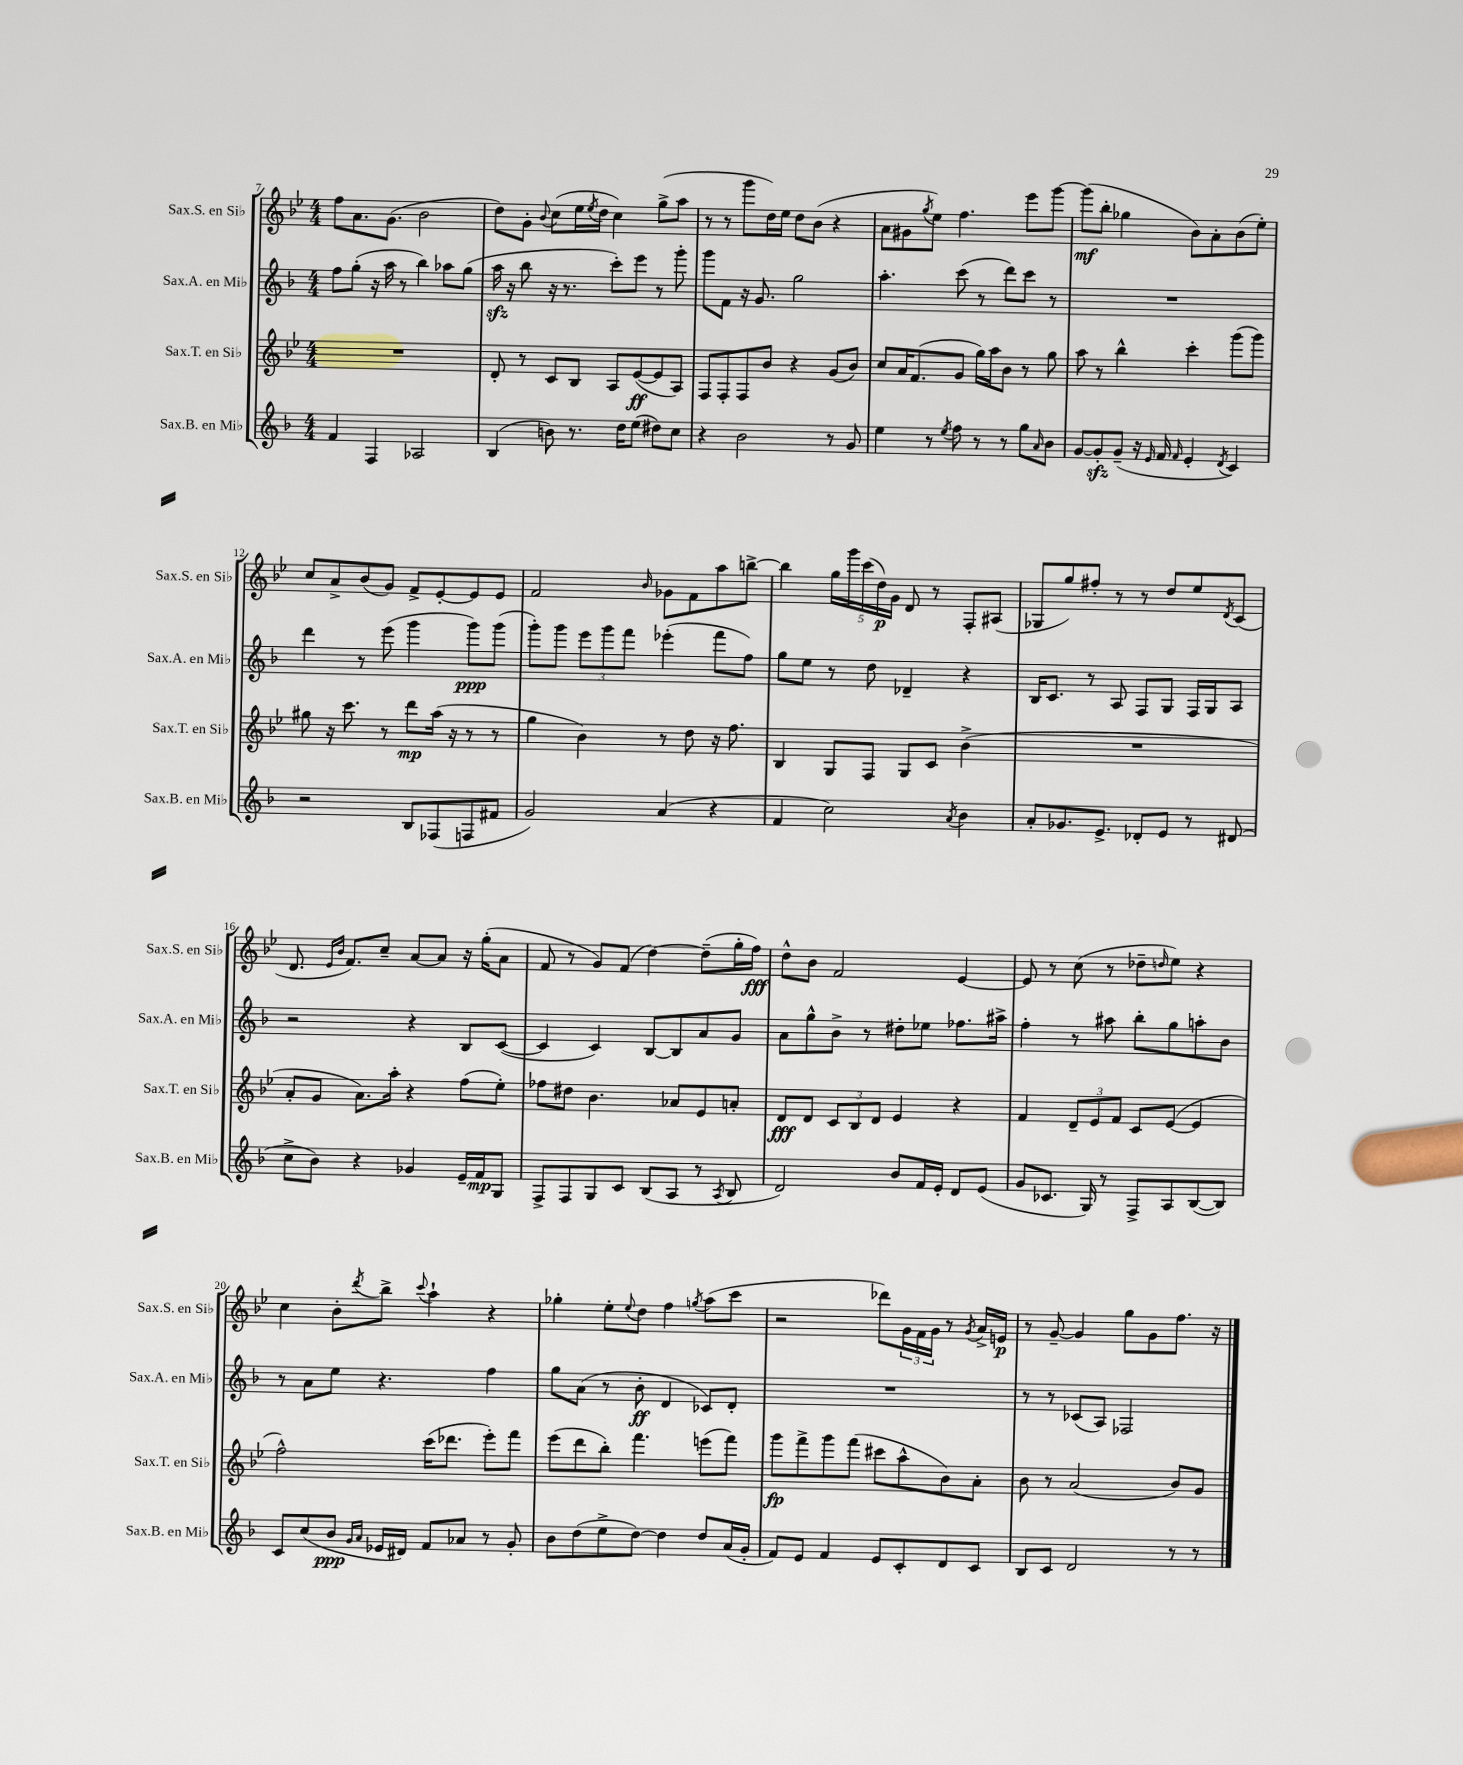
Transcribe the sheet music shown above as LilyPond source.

<<
\new StaffGroup <<
\new Staff = "s0" \with { instrumentName = "Sax.S. en Sib" shortInstrumentName = "Sax.S. en Sib" } {
    \clef treble \key bes \major \numericTimeSignature \time 4/4
    f''8 a'8. g'8.( bes'2 |
    d''8) g'8-. \appoggiatura { bes'8 } c''8( ees''16 \acciaccatura { ees''8 } d''16 c''4) g''8->( a''8 |
    r8 r8 g'''8 d''16) ees''16 d''8 bes'8( r4 |
    a'8 gis'8 \acciaccatura { g''8 } ees''8) f''4. ees'''8 g'''8~ |
    g'''8\mf( bes''8-. ges''4 bes'8) a'8-. bes'8( ees''8-.) |
    c''8 a'8-> bes'8( g'8) f'8-> ees'8~-. ees'8 ees'8 |
    f'2 \grace { bes'16 } ges'8 f'8 a''8 b''8~-> |
    b''4 \tuplet 5/4 { g''16 g'''16 c'''16( d''16\p) g'16 } d'8 r8 f8-. ais8( |
    ges8 g''8) fis''8-. r8 r8 d''8 ees''8 \acciaccatura { d'8 } c'8( |
    d'8. \grace { ees'16 bes'16 } f'8.) c''8-- a'8~ a'8 r16 g''16-.( a'8 |
    f'8 r8 g'8) f'8( d''4~) d''8--( g''16-. f''16\fff) |
    d''8-^ bes'8 f'2 ees'4~ |
    ees'8 r8 c''8( r8 des''8-- \grace { d''16 } ees''8) r4 |
    c''4 bes'8-. \acciaccatura { d'''8 } bes''8-> \appoggiatura { c'''8 } a''4-! r4 |
    ges''4-. ees''8-. \appoggiatura { ees''8 } d''8 f''4 \acciaccatura { g''8 } a''8( c'''8 |
    r2 des'''8) \tuplet 3/2 { g'16 f'16 g'16 } r8 \acciaccatura { g'8 } a'16-> e'16\p |
    r8 g'8~-- g'4 g''8 g'8 f''8. r16 \bar "|." |
}
\new Staff = "s1" \with { instrumentName = "Sax.A. en Mib" shortInstrumentName = "Sax.A. en Mib" } {
    \clef treble \key f \major \numericTimeSignature \time 4/4
    f''8 g''8-.( r16 a''16 r8 bes''4) aes''8 g''8( |
    a''16\sfz r16 bes''8 r16 r8. c'''8-.) e'''8 r8 g'''8-. |
    g'''8 f'8 r16 g'8. g''2 |
    a''4.-. c'''8( r8 d'''8) c'''8 r8 |
    R1 |
    d'''4 r8 e'''8( g'''4 g'''8\ppp) g'''8( |
    g'''8-.) g'''8 \tuplet 3/2 { e'''8 g'''8 f'''8 } ees'''4-.( f'''8 f''8) |
    g''8 e''8 r8 d''8 des'4-- r4 |
    bes16 c'8. r8 a8 f8 g8 f16 g16 a8 |
    r2 r4 bes8 c'8~( |
    c'4 c'4) bes8~ bes8 a'8 g'8 |
    a'8 g''8-^ bes'8-> r8 dis''8-. ees''8 fes''8. ais''16-> |
    f''4-. r8 ais''8 bes''8-. g''8 a''8-. bes'8 |
    r8 a'8 e''8 r4. f''4 |
    g''8 a'8( r8 bes'8-.\ff d'4 ces'8) d'8-. |
    R1 |
    r8 r8 ces'8( a8) fes2 \bar "|." |
}
\new Staff = "s2" \with { instrumentName = "Sax.T. en Sib" shortInstrumentName = "Sax.T. en Sib" } {
    \clef treble \key bes \major \numericTimeSignature \time 4/4
    R1 |
    d'8-. r8 c'8 bes8 a8 ees'8~\ff( ees'8 a8) |
    f8 f8-. f8 bes'8 r4 g'8( bes'8) |
    c''8 a'16 f'8.( g'8 g''16) a''16 bes'8 r8 g''8 |
    a''8 r8 bes''4-^ c'''4-. g'''8( g'''8) |
    gis''8 r16 c'''8. r8 d'''8\mp a''16( r16 r8 r8 |
    g''4 bes'4) r8 d''8 r16 f''8. |
    bes4 g8 f8 g8 c'8 bes'4->( |
    R1 |
    a'8-. g'8 a'8.) a''16-. r4 f''8( ees''8-.) |
    fes''8 dis''8 bes'4. aes'8 ees'8 a'8-. |
    d'8\fff d'8 \tuplet 3/2 { c'8 bes8 d'8 } ees'4 r4 |
    f'4 \tuplet 3/2 { d'8-- ees'8 f'8 } c'8 ees'8~( ees'4 |
    f''2-^) c'''16( des'''8. ees'''8-.) f'''8 |
    ees'''8( d'''8 bes''8-.) f'''4. e'''8( f'''8) |
    g'''8\fp f'''8-> g'''8 f'''8( cis'''8 a''8-^ bes'8) a'8-. |
    bes'8 r8 a'2( bes'8) g'8 \bar "|." |
}
\new Staff = "s3" \with { instrumentName = "Sax.B. en Mib" shortInstrumentName = "Sax.B. en Mib" } {
    \clef treble \key f \major \numericTimeSignature \time 4/4
    f'4 f4 aes2 |
    bes4( b'8) r8. d''16 e''8( dis''8) c''8 |
    r4 bes'2 r8 g'8 |
    e''4 r8 \acciaccatura { e''8 } f''8 r8 r8 g''8 \grace { a'16 } bes'8 |
    g'8~ g'8-.\sfz g'8--( r16 \grace { e'16 } f'16 \grace { f'16 } e'4-. \acciaccatura { d'8 } c'4) |
    r2 bes8 fes8( f8 fis'8 |
    g'2) a'4( r4 |
    f'4 c''2) \acciaccatura { a'8 } bes'4 |
    a'8-. ges'8. e'8.-> des'8-. e'8 r8 dis'8( |
    c''8-> bes'8) r4 ges'4 e'16-- f'16\mp g8 |
    f8-> f8 g8 c'8 bes8( a8 r8 \acciaccatura { a8 } bes8 |
    d'2) bes'8 f'16 e'16-. d'8 e'8( |
    g'8 ces'8. g16) r8 f8-> a8 bes8~( bes8) |
    c'8 c''8( bes'8\ppp \grace { g'16 a'16 } ees'16 dis'16) f'8 aes'8 r8 g'8-. |
    bes'8 d''8( e''8-> d''8~) d''4 d''8 a'16( g'16-. |
    f'8) e'8 f'4 e'8 c'8-. d'8 c'8 |
    bes8 c'8 d'2 r8 r8 \bar "|." |
}
>>
>>
\layout { \context { \Score currentBarNumber = #7 } }
